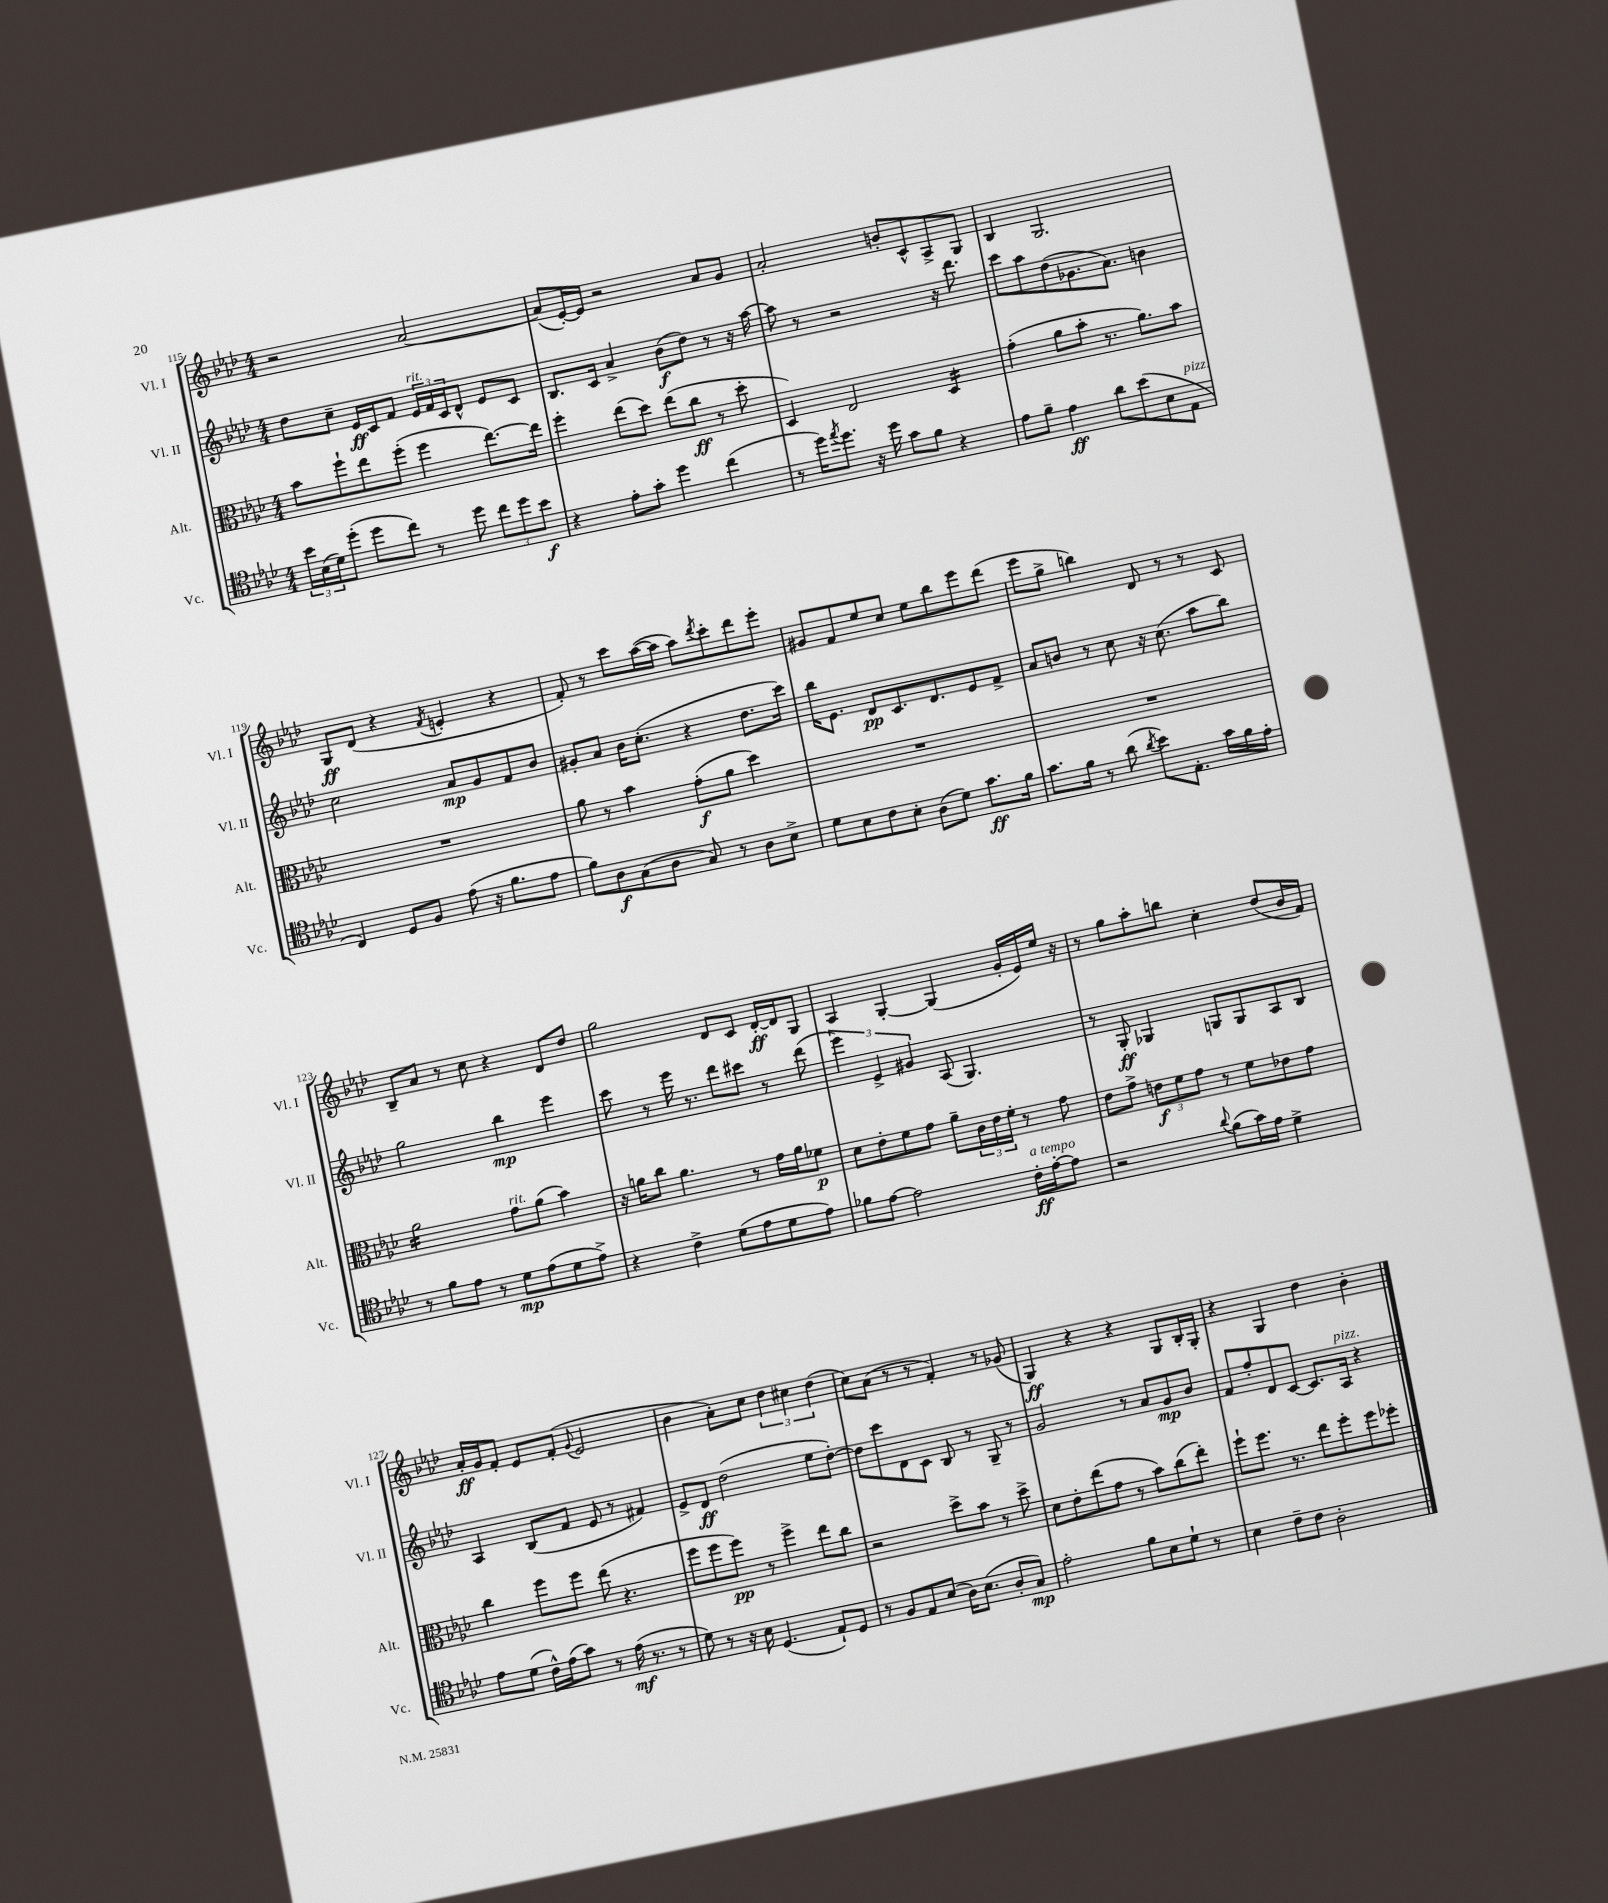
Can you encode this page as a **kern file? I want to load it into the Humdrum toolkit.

**kern	**kern	**kern	**kern
*staff4	*staff3	*staff2	*staff1
*clefC4	*clefC3	*clefG2	*clefG2
*k[b-e-a-d-]	*k[b-e-a-d-]	*k[b-e-a-d-]	*k[b-e-a-d-]
*M4/4	*M4/4	*M4/4	*M4/4
24b-	8b-	8dd-	2r
(24B-	.	.	.
24d-)	.	.	.
(8dd-'	8ff`	8cc~	.
8dd-	8ee-	16e-	.
.	.	16c	.
8cc)	(8ff'	8f	.
8r	4ff	24e-	[2a-
.	.	24f	.
.	.	24c	.
8dd-	.	8d-^^	.
12cc	[8.ee-)	8e-	.
12dd-	.	.	.
.	.	8c	.
12b-	.	.	.
.	16ee-]	.	.
=	=	=	=
4r	4ff'	8.B-	(8a-]
.	.	.	[16e-')
.	.	16c	16e-]
8e-'	(8ee-	4a-^	2r
8g'	8dd-)	.	.
4dd-	(8ee-	(8b-	.
.	8cc	8dd-)	.
(4cc	8r	8r	8a-
.	8dd-'	16r	8g
.	.	[16aa-	.
=	=	=	=
8r	4D-)	8aa-]	2a-'
16dd-)	.	8r	.
8qee-	.	.	.
8.dd-	.	.	.
.	2E-	2r	.
16r	.	.	.
16dd-	.	.	.
8g	.	.	8b'
8f	.	.	8c^^
4r	4D-	16r	8A-^
.	.	8.ddd-	.
.	.	.	8G
=	=	=	=
8e-	(4g'	8ccc	4B-
8f~	.	8aa-	.
4e-	8a-	(8dd-	2.G
.	8b-'	8.g-	.
8a-	8.r	.	.
.	.	8.a-)	.
(8b-	.	.	.
.	8.a-)	.	.
8B-	.	4b	.
8E-	8b-	.	.
=	=	=	=
4C)	1r	2cc	8G
.	.	.	(8d-
8D-	.	.	4r
8F	.	.	.
.	.	.	8qf
(8e-	.	8a-	4e'
16r	.	8g	.
8.f	.	.	.
.	.	8f	4r
8e-	.	8b-	.
=	=	=	=
8f)	8a-	8g#'	8f')
8A-	8r	8a-	8r
(8G	4b-	16b-	8ccc
.	.	(8.cc'	.
8A-	.	.	([16aa-
.	.	.	16aa-]
8G)	(8g'	4r	8aa-)
.	.	.	8qddd-
8r	8a-	.	8ccc'
8A-	4dd-)	8.dd-	8ddd-
8B-^	.	.	8eee-'
.	.	16ccc)	.
=	=	=	=
8d-	1r	16bb-	8g#
.	.	8.e-	.
8B-	.	.	8f
8c	.	8d-	8ee-
8B-'	.	8.c	8cc
(8A-	.	.	8ee-
.	.	8.d-	.
8d-)	.	.	8bb-
8.g	.	8e-	8eee-
.	.	8f^	(8ddd-
16f	.	.	.
=	=	=	=
8.g	1r	8a-	8eee-
.	.	8b	8gg^
16f	.	.	.
8r	.	8r	4bb)
(8a-	.	8cc	.
8qa-	.	.	.
8b-)	.	16r	8d-
.	.	(8.cc	.
8.E-'	.	.	8r
.	.	8aa-	8r
16g	.	.	.
16f	.	8bb-)	8c
16e-'	.	.	.
=	=	=	=
8r	2a-	2gg	8B-~
8f	.	.	8a-
8e-	.	.	8r
8r	.	.	8cc
8d-	8g	4bb-	4r
(8e-	(8a-	.	.
8d-	4b-)	4eee-	8d-
8e-^)	.	.	8dd-
=	=	=	=
4r	16r	8ccc	2gg
.	16a	.	.
.	8cc	8r	.
4c^	4.a	16eee-	.
.	.	8.r	.
(8d-	.	8ddd-	8d-
8e-	8r	8ccc#	8c
8d-	16g	8r	[16d-'
.	16a	.	16d-]
8e-)	8f-	(8ddd-	8G
=	=	=	=
8f-	8d-	6eee-)	4A-
[8e-	8e-'	.	.
.	.	6e-^	.
2e-]	8f	.	[4G'
.	.	6g#	.
.	8g	.	.
.	8a-~	(8A-	(4G]
.	24c	4.G)	.
.	24e-	.	.
.	24f'	.	.
16c'	8r	.	16g'
[16e-'	.	.	16e-)
8e-]	8g	.	16ee-
.	.	.	16r
=	=	=	=
2r	8e-	8r	8r
.	8g^	8G'	8gg
.	12e	4G-	8aa-'
.	12f	.	.
.	.	.	8bb
.	12g	.	.
8qqa-	.	.	.
(8f	8r	8G	4cc'
16g)	8f	8G	.
16e-	.	.	.
4d-^	8e-	8A-	(8dd-
.	8g	8B-	16b-
.	.	.	16f)
=	=	=	=
8e-	4cc	4A-	16a-'
.	.	.	16g
(8d-	.	.	8f'
16c^^)	8ff	(8B-	8e-
(16e-	.	.	.
8g)	8ff	8f	(8f'
.	.	.	8qqg
8r	(8ee-	8e-	2e-
(16e-	4.r	8r	.
8.r	.	.	.
.	.	4f#)	.
8r	.	.	.
=	=	=	=
8d-)	8ff	8e-^	4b-
8r	8ff	8d-	.
16r	8ff)	(2dd-	8a-')
16B-	.	.	.
(4.D-	8r	.	8cc
.	4ff^	.	6dd-
.	.	.	6cc#
8E-`)	8ee-	8ee-	.
.	.	.	(6dd-
8D-	8cc	[8dd-')	.
=	=	=	=
8r	2r	8dd-]	8cc)
8F	.	8ccc	(8a-
8E-	.	8d-	8r
(8B-	.	8c	8r
16A-)	8dd-^	8B-	4f')
(8.B-	.	.	.
.	8b-	8r	.
8A-'	8r	8G~	8r
8G)	8dd-^	8r	(8g-
=	=	=	=
2e-'	8d-	2g	4G)
.	8e-'	.	.
.	(8ee-	.	4r
.	8g	.	.
8f	8r	8r	4r
8B-	8b-)	8a-	.
8d-`	(8cc	8g	8G
8r	8ee-')	8b-	16B-'
.	.	.	16G'
=	=	=	=
4B-	8ff`	8f	4r
.	8.ff	8ff'	.
8c~	.	8d-	4G
.	8.r	.	.
8c	.	[8c	.
2A-'	8ee-	8.c]	4dd-
.	8ff'	.	.
.	.	16A-	.
.	8ff	4r	4b-'
.	8ff-'	.	.
==	==	==	==
*-	*-	*-	*-
